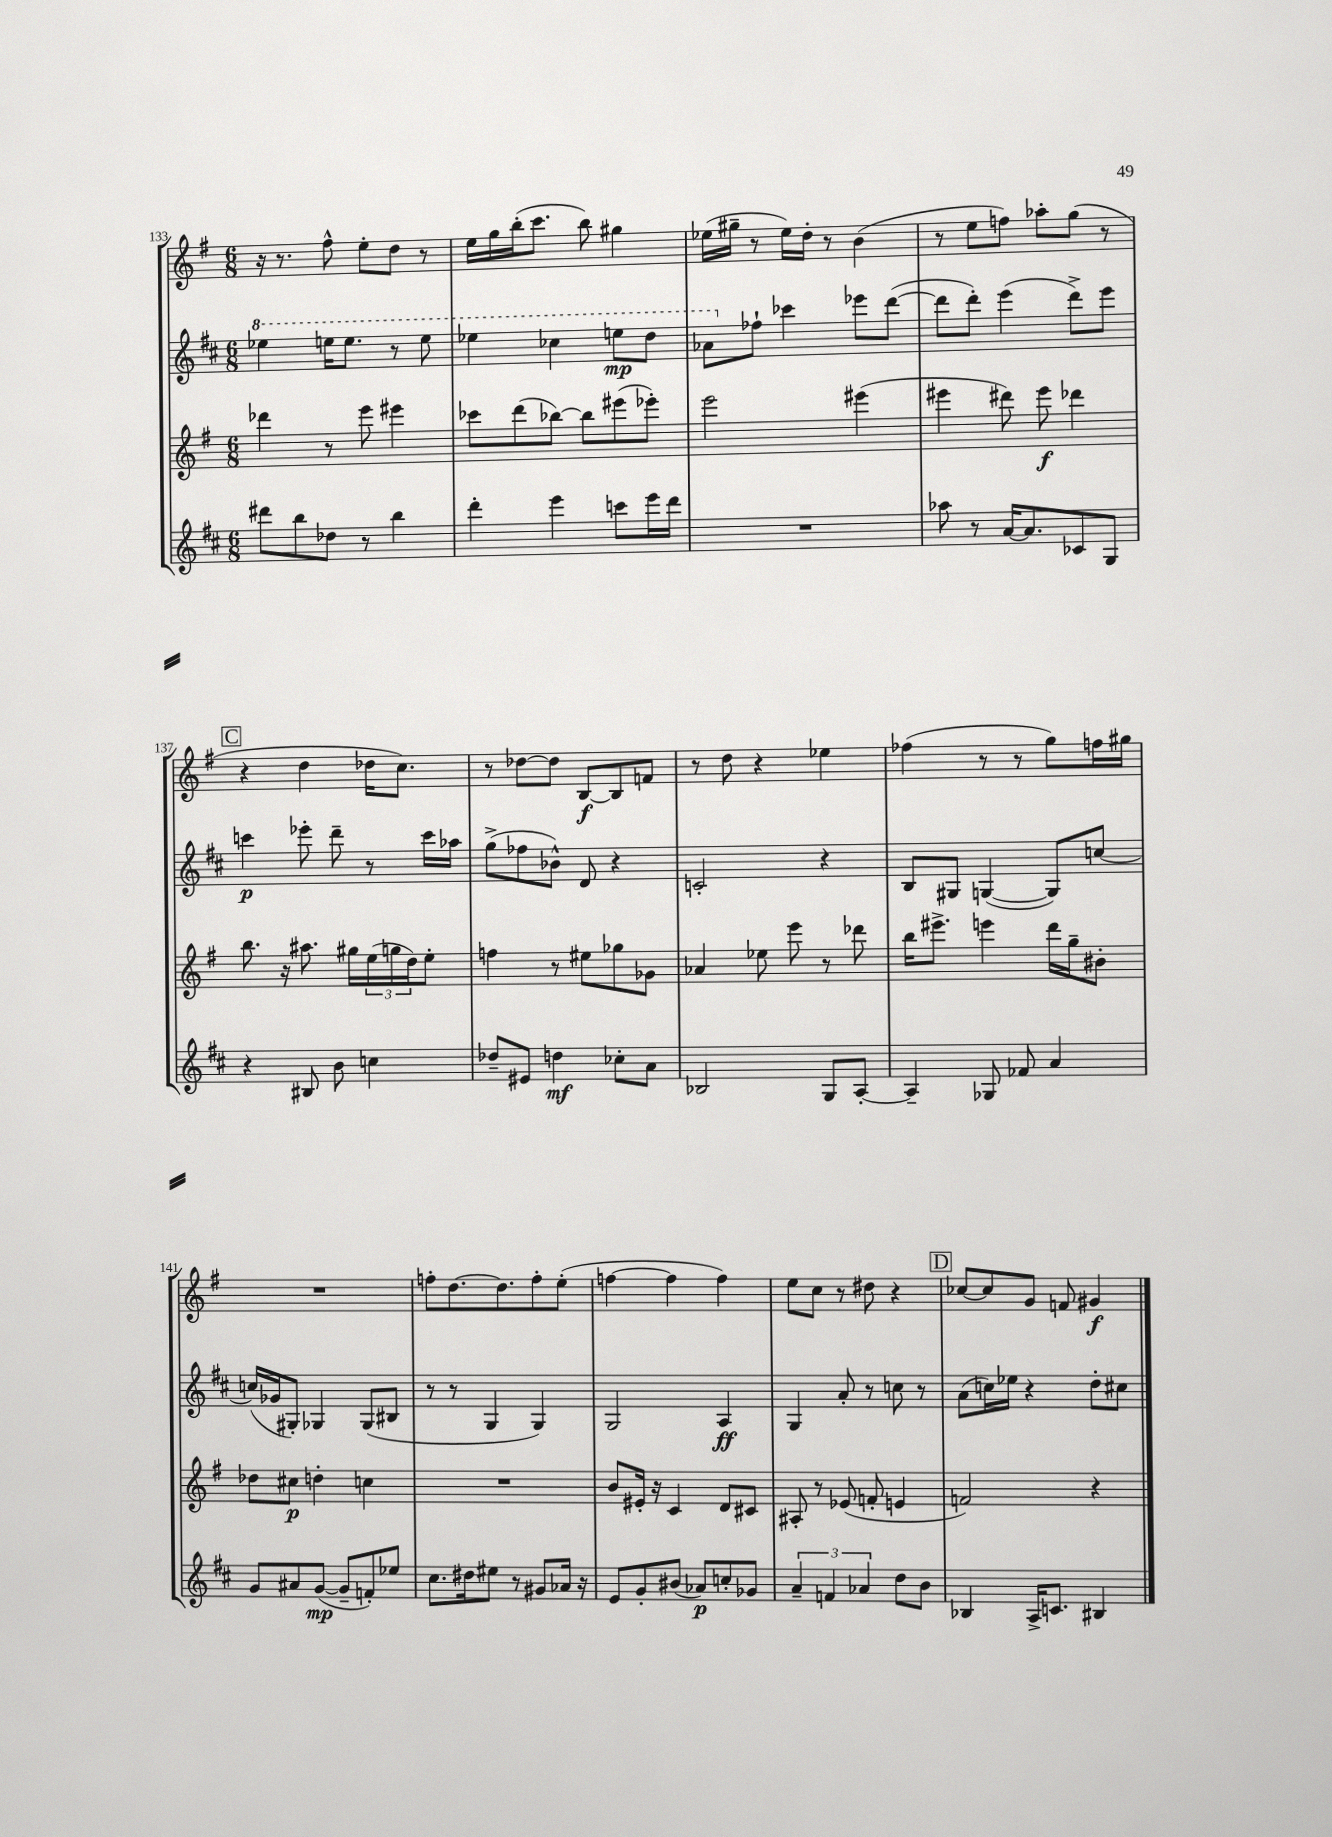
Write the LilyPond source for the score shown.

<<
\new StaffGroup <<
\new Staff = "s0" {
    \clef treble \key g \major \numericTimeSignature \time 6/8
    r16 r8. fis''8-^ e''8-. d''8 r8 |
    e''16 g''16 b''16-.( c'''8. b''8) gis''4 |
    ees''16( gis''16-- r8 ees''16) d''16-. r8 b'4( |
    r8 e''8 f''8) aes''8-. g''8( r8 |
    \mark \markup { \box "C" } r4 d''4 des''16 c''8.) |
    r8 des''8~ des''8 b8~\f b8 f'8 |
    r8 d''8 r4 ees''4 |
    fes''4( r8 r8 g''8) f''16 gis''16 |
    R2. |
    f''8-. d''8.~ d''8. f''8-. e''8-.( |
    f''4~ f''4 f''4) |
    e''8 c''8 r8 dis''8 r4 |
    \mark \markup { \box "D" } ces''8~ ces''8 g'8 f'8 gis'4\f \bar "|." |
}
\new Staff = "s1" {
    \clef treble \key d \major \numericTimeSignature \time 6/8
    \ottava #1 ees'''4 e'''16 e'''8. r8 e'''8 |
    ees'''4 ces'''4 e'''8\mp d'''8 |
    aes''8 \ottava #0 fes''8-! ces'''4 ees'''8 d'''8~( |
    d'''8 d'''8-.) e'''4( d'''8->) e'''8 |
    \mark \markup { \box "C" } c'''4\p ees'''8-. d'''8-- r8 c'''16 aes''16 |
    g''8->( fes''8 bes'8-^) d'8 r4 |
    c'2-. r4 |
    b8 gis8 g4~( g8) c''8~ |
    c''16( ges'16 gis8-.) ges4 ges8( bis8 |
    r8 r8 g4 g4) |
    g2 a4\ff |
    g4 a'8-. r8 c''8 r8 |
    \mark \markup { \box "D" } a'8( c''16) ees''16 r4 d''8-. cis''8 \bar "|." |
}
\new Staff = "s2" {
    \clef treble \key g \major \numericTimeSignature \time 6/8
    des'''4 r8 e'''8 eis'''4 |
    ces'''8 d'''8( bes''8~) bes''8 eis'''8( ees'''8-.) |
    e'''2 eis'''4( |
    eis'''4 dis'''8) eis'''8\f des'''4 |
    \mark \markup { \box "C" } b''8. r16 ais''8. gis''16 \tuplet 3/2 { e''16( g''16 d''16) } e''8-. |
    f''4 r8 eis''8 ges''8 ges'8 |
    aes'4 ees''8 e'''8 r8 des'''8 |
    b''16 eis'''8.-> e'''4 d'''16 g''16-- bis'8-. |
    des''8 cis''8\p d''4-. c''4 |
    R2. |
    b'8 eis'16-. r16 c'4 d'8 cis'8 |
    ais8-. r8 ees'8( f'8-. e'4 |
    \mark \markup { \box "D" } f'2) r4 \bar "|." |
}
\new Staff = "s3" {
    \clef treble \key d \major \numericTimeSignature \time 6/8
    dis'''8 b''8 des''8 r8 b''4 |
    d'''4-. e'''4 c'''8 e'''16 d'''16 |
    R2. |
    aes''8 r8 a'16~ a'8. ces'8 g8 |
    \mark \markup { \box "C" } r4 bis8 b'8 c''4 |
    des''8-- eis'8 d''4\mf ces''8-. a'8 |
    bes2 g8 a8~-. |
    a4-- ges8 fes'8 a'4 |
    g'8 ais'8 g'8~\mp( g'8-- f'8-.) ees''8 |
    cis''8. dis''16 eis''8 r8 gis'8 aes'16 r16 |
    e'8 g'8-. bis'8( aes'8\p) c''8-. ges'8 |
    \tuplet 3/2 { a'4-- f'4 aes'4 } d''8 b'8 |
    \mark \markup { \box "D" } bes4 a16-> c'8. bis4 \bar "|." |
}
>>
>>
\layout { \context { \Score currentBarNumber = #133 } }
